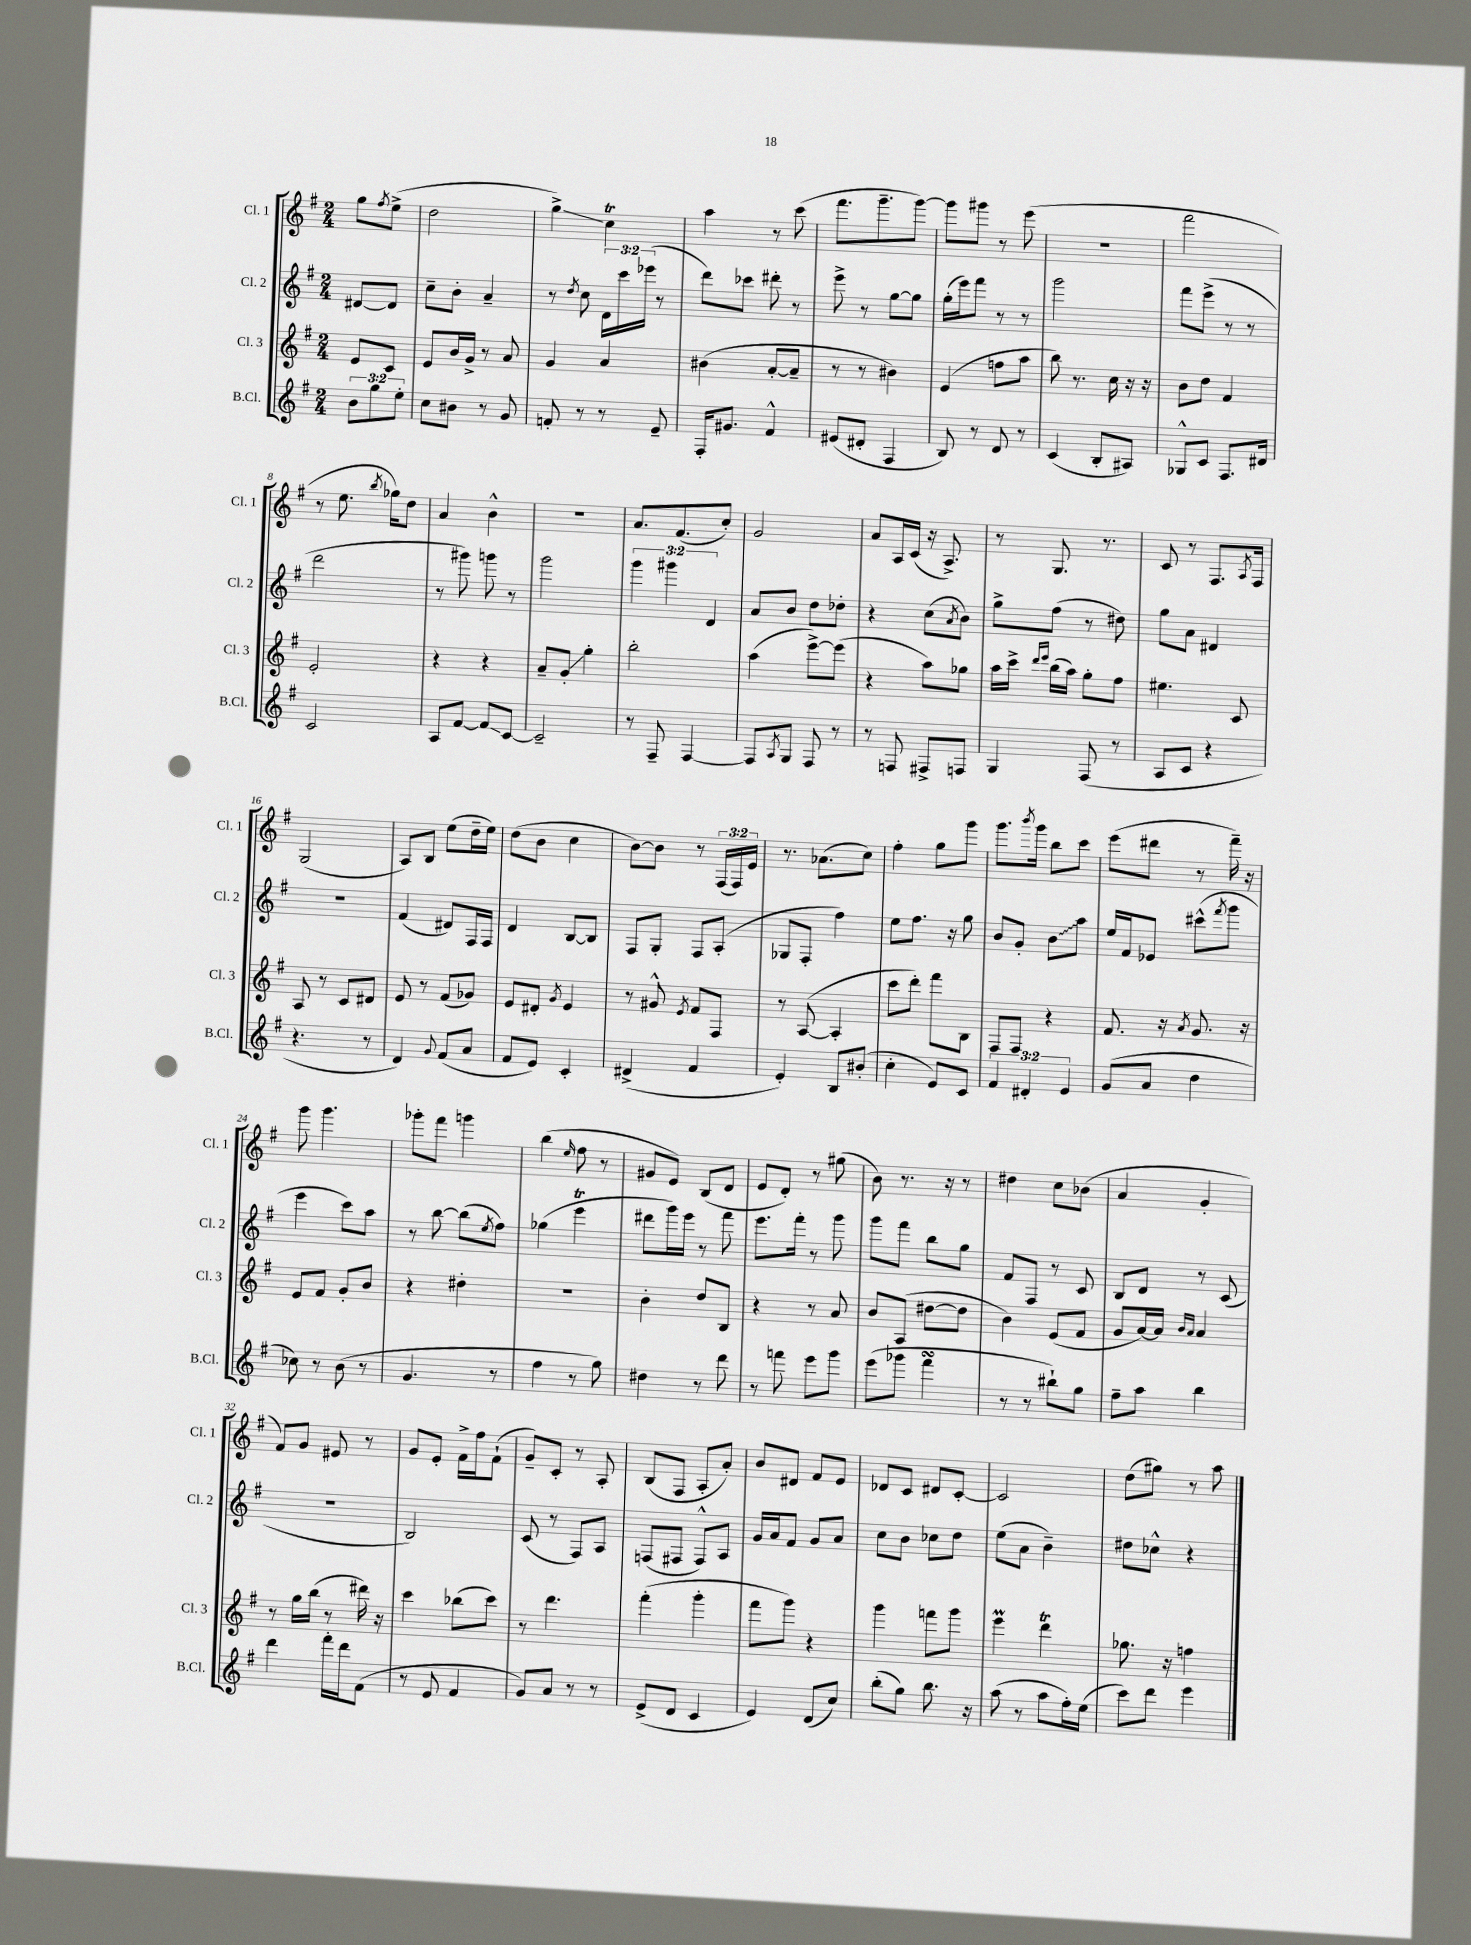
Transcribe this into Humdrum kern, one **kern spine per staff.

**kern	**kern	**kern	**kern
*staff4	*staff3	*staff2	*staff1
*clefG2	*clefG2	*clefG2	*clefG2
*k[f#]	*k[f#]	*k[f#]	*k[f#]
*M2/4	*M2/4	*M2/4	*M2/4
12b	8e	[8d#	8gg
12gg	.	.	.
.	.	.	8qff#
.	8c	8d#]	(8ee^
12ee'	.	.	.
=	=	=	=
8cc	8e	8cc~	2dd
8b#	16b	8b'	.
.	16g^	.	.
8r	8r	4a~	.
8g	8a	.	.
=	=	=	=
8f'	4g	8r	4gg^)
.	.	8qdd	.
8r	.	8cc	.
8r	4a	24d	4cc
.	.	24ccc	.
.	.	(24eee-	.
8e~	.	8r	.
=	=	=	=
16F#'	(4b#	8ddd)	4aa
8.g#	.	.	.
.	.	8ccc-	.
4f#^^	[8a'	8ddd#'	8r
.	8a~]	8r	(8ccc
=	=	=	=
(8e#	8r	8eee^	8.fff#
8d#'	8r	8r	.
.	.	.	8.ggg~
4F#	4b#)	[8gg	.
.	.	8gg]	[8ggg)
=	=	=	=
8B)	(4e	(16gg'	8ggg]
.	.	16eee)	.
8r	.	8fff#	8ggg#
8d	8ff	8r	8r
8r	8aa	8r	(8eee
=	=	=	=
(4c	8bb)	2ggg	2r
.	8.r	.	.
8B'	.	.	.
.	16cc	.	.
8A#)	16r	.	.
.	16r	.	.
=	=	=	=
8G-^^	8b	8fff#	2fff#
8c	8dd	(8eee^	.
8.F#	4f#	8r	.
.	.	8r	.
16d#	.	.	.
=	=	=	=
2c	2e'	2ddd	8r
.	.	.	8.ee
.	.	.	8qbb
.	.	.	16gg-)
.	.	.	8dd
=	=	=	=
8A	4r	8r	4a
[8f#	.	8ggg#)	.
8f#]	4r	8ggg	4b^^
[8c	.	8r	.
=	=	=	=
2c~]	8a~	2ggg	2r
.	8g'	.	.
.	4gg'	.	.
=	=	=	=
8r	2bb'	6ggg	8.a
8F#~	.	.	.
.	.	6ggg#	.
.	.	.	(8.f#
[4F#	.	.	.
.	.	6d	.
.	.	.	8cc')
=	=	=	=
8F#]	(4aa	8a	2g
8qA	.	.	.
8G	.	8b	.
8F#	[8eee^)	8dd	.
8r	(8eee]	8dd-'	.
=	=	=	=
8r	4r	4r	8a
8F	.	.	16A
.	.	.	(16c
8F#^	8aa)	(8cc	16r
.	.	.	8.A^)
.	.	8qa	.
8F	8gg-	8b)	.
=	=	=	=
4G	16aa	8gg^	8r
.	16ccc^	.	.
.	16qqddd	.	.
.	16qqeee	.	.
.	(16bb	(8ff#	8.G
.	16aa)	.	.
(8F#	8gg'	8r	.
.	.	.	8.r
8r	8ff#	8dd#)	.
=	=	=	=
8A	4.ee#	8gg	8c
8c	.	8a	8r
4r	.	4d#	8.F#
.	8c	.	.
.	.	.	8qA
.	.	.	16F#
=	=	=	=
4.r	8A	2r	(2G
.	8r	.	.
.	8c	.	.
8r	8d#	.	.
=	=	=	=
4d)	8e	(4f#	8A)
.	8r	.	8B
8qqg	.	.	.
(8f#	(8f#	8d#)	(8ee
8a	8g-)	16F#	16dd~
.	.	16F#	16ee)
=	=	=	=
8f#	8e	4d	(8dd
8e)	8d#'	.	8b
.	8qg	.	.
4c'	4e	[8B	4cc
.	.	8B]	.
=	=	=	=
(4d#^	8r	8F#	[8b)
.	8g#^^	8G'	8b]
.	8qe	.	.
4f#	8f#	8F#	8r
.	8F#	(8A'	(24F#
.	.	.	24F#)
.	.	.	24e
=	=	=	=
4e')	8r	8G-	8.r
.	([8A	8F#'	.
.	.	.	(8.a-
8B	4A']	4ff#)	.
(8b#'	.	.	8cc)
=	=	=	=
4cc'	8ccc	8ee	4ff#'
.	8ddd')	8.ff#	.
8e)	8fff#	.	8gg
.	.	16r	.
8c	8B	8gg	8ggg
=	=	=	=
6f#	8F#	8b	8.ggg
.	8F#	8g'	.
6d#'	.	.	.
.	.	.	8qbbb
.	.	.	16ggg
.	4r	8b	8bb
6e	.	.	.
.	.	8aa	8ccc
=	=	=	=
(8g	8.f#	16ee	(8eee
.	.	16f#	.
8a	.	8e-	8ddd#
.	16r	.	.
.	8qa	.	.
4dd	8.g	(8ccc#^^	8r
.	.	8qfff#	.
.	.	8ggg	16fff#~)
.	16r	.	16r
=	=	=	=
8cc-)	8e	4eee	8ggg
8r	8f#	.	4.ggg
(8b	8g'	8ccc)	.
8r	8b	8aa	.
=	=	=	=
4.g	4r	8r	8ggg-'
.	.	[8bb	8fff#
.	4dd#'	(8bb]	4ggg
.	.	8qee	.
8r	.	8ff#)	.
=	=	=	=
4ff#	2r	(4gg-	(4bb
.	.	.	16qqee
8r	.	4eee	8ff#
8gg)	.	.	8r
=	=	=	=
4dd#	4b'	8ddd#	8g#
.	.	16ggg)	8e)
.	.	16eee	.
8r	8dd	8r	(8B
8ddd	8B	8fff#	8d
=	=	=	=
8r	4r	8.eee	8e
8fff	.	.	8d')
.	.	16fff#'	.
8eee	8r	8r	8r
8ggg	8a	8ggg	(8gg#
=	=	=	=
(8eee	8b	8ggg	8b)
8ggg-	(8A	8fff#	8.r
4fff#	[8dd#	8bb	.
.	.	.	16r
.	8dd#]	8gg	8r
=	=	=	=
8r	4b)	8f#	4dd#
8r	.	8F#	.
8bb#`)	(8e	8r	8cc
8gg	8f#	8c	(8b-
=	=	=	=
8ff#~	8g	8B	4a
8aa	[16a)	8d	.
.	16a]	.	.
.	16qqb	.	.
.	16qqa	.	.
4bb	4a	8r	4g'
.	.	(8c	.
=	=	=	=
4ddd	8r	2r	8f#)
.	16gg	.	8g
.	(16bb	.	.
16fff#'	8r	.	8e#
16ddd	.	.	.
(8f#	16ddd#)	.	8r
.	16r	.	.
=	=	=	=
8r	4ccc	2B)	8g
8e	.	.	8e'
4f#	(8bb-	.	16f#^
.	.	.	16ff#
.	8ccc)	.	(8f#`
=	=	=	=
8g)	8r	(8c	8g~)
8a	4.ddd	8r	8c'
8r	.	8F#)	8r
8r	.	8A	8A'
=	=	=	=
(8e^	(4fff#'	(8F	(8B
8d	.	8F#	8F#
4c	4ggg'	8F#^^)	8A'
.	.	8A	8a')
=	=	=	=
4e)	8fff#	16g	8b
.	.	16a	.
.	8ggg)	8f#	8d#
(8d	4r	8g	8f#
8cc)	.	8a	8e
=	=	=	=
(8bb'	4ggg	8cc	8d-
8gg)	.	8b	8c
8.bb	8fff	8cc-	8d#
.	8ggg	8dd	[8c'
16r	.	.	.
=	=	=	=
(8aa	4eee	(8ee	2c]
8r	.	8a	.
8aa	4ddd	4b~)	.
16ff#')	.	.	.
(16ee	.	.	.
=	=	=	=
8ccc)	8.gg-	8dd#	(8dd
8ddd	.	8cc-^^	8gg#)
.	16r	.	.
4eee	4ff	4r	8r
.	.	.	8aa
==	==	==	==
*-	*-	*-	*-
